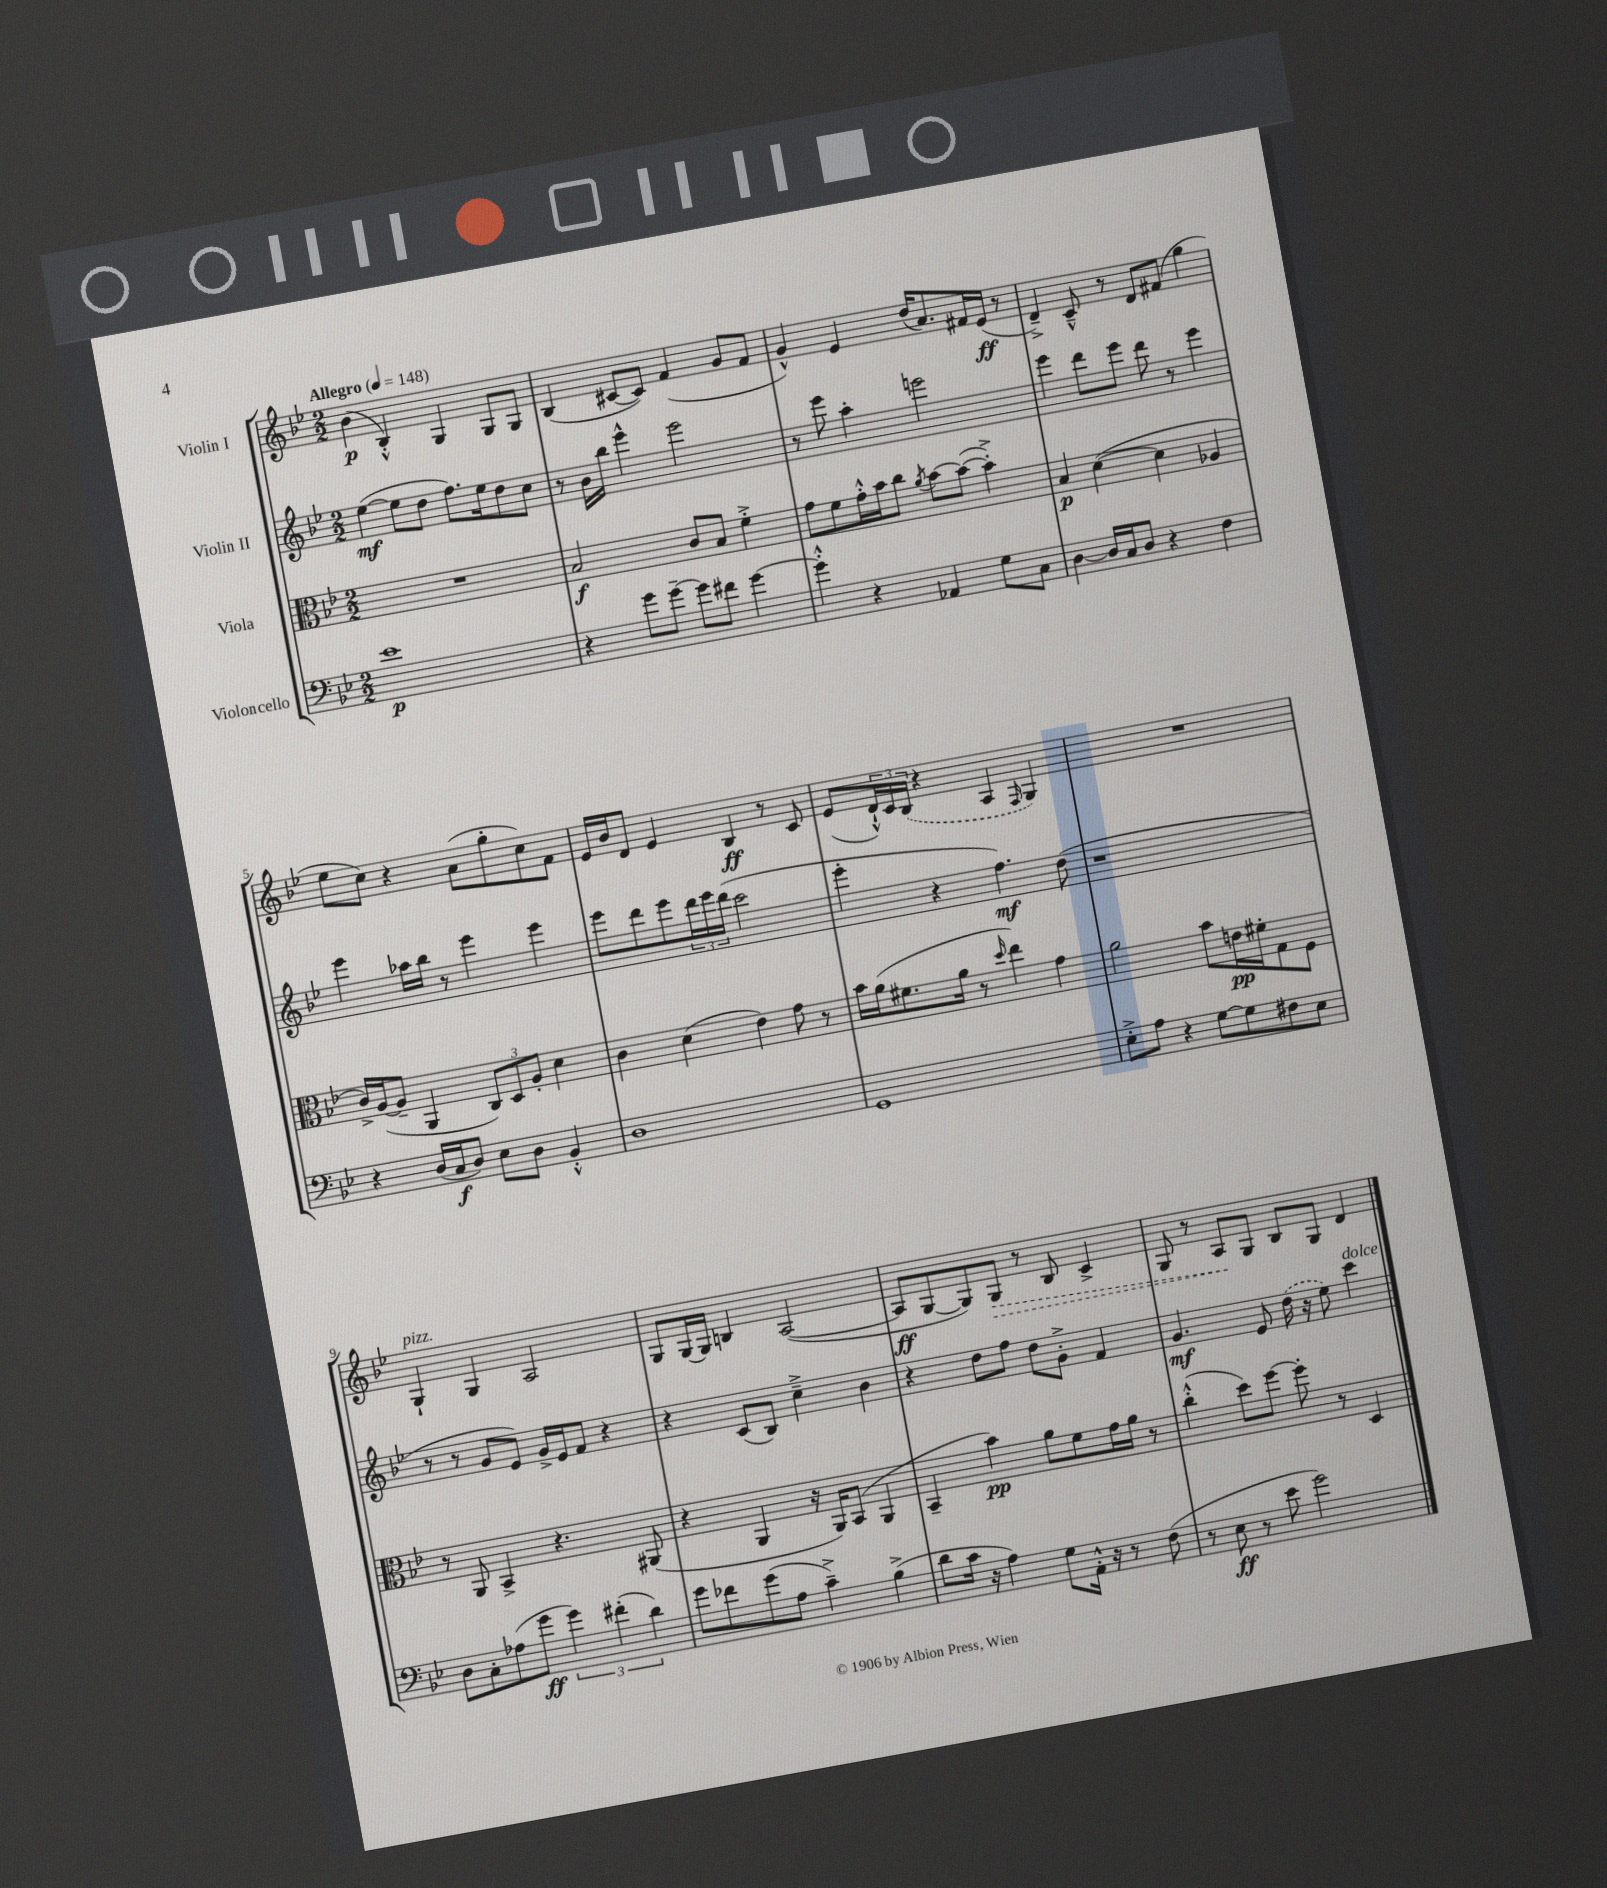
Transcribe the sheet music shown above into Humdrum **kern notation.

**kern	**dynam	**kern	**dynam	**kern	**dynam	**kern	**dynam
*part4	*part4	*part3	*part3	*part2	*part2	*part1	*part1
*staff4	*staff4	*staff3	*staff3	*staff2	*staff2	*staff1	*staff1
*I"Violoncello	*	*I"Viola	*	*I"Violin II	*	*I"Violin I	*
*clefF4	*	*clefC3	*	*clefG2	*	*clefG2	*
*k[b-e-]	*	*k[b-e-]	*	*k[b-e-]	*	*k[b-e-]	*
*M2/2	*	*M2/2	*	*M2/2	*	*M2/2	*
*MM148	*	*MM148	*	*MM148	*	*MM148	*
=1	=1	=1	=1	=1	=1	=1	=1
!	!	!	!	!	!	!LO:TX:a:B:t=Allegro	!
1e-	p	1r	.	([4ee-\	mf	(4b-\	p
.	.	.	.	8ee-\L]	.	4B-'^^/)	.
.	.	.	.	8dd\J	.	.	.
.	.	.	.	8.ff\L)	.	4G/	.
.	.	.	.	16ee-\k	.	.	.
.	.	.	.	8dd\	.	8G/L	.
.	.	.	.	8cc\J	.	8G/J	.
=2	=2	=2	=2	=2	=2	=2	=2
4r	.	2B-/	f	8r	.	(4B-/	.
.	.	.	.	16b-\LL	.	.	.
.	.	.	.	16bb-\JJ	.	.	.
8g\L	.	.	.	4eee-^^\	.	[8c#X/L	.
[8g~\J	.	.	.	.	.	8c#/J])	.
8g\L]	.	8c/L	.	2eee-\	.	(4f/	.
8f#X\J	.	8B-/J	.	.	.	.	.
[4g\	.	4f'^\	.	.	.	8g/L	.
.	.	.	.	.	.	8f/J	.
=3	=3	=3	=3	=3	=3	=3	=3
4g'^^\]	.	8g\L	.	8r	.	4g^^/)	.
.	.	8f\	.	8eee-\	.	.	.
4r	.	16g'^^\L	.	4aa'\	.	4e-/	.
.	.	16b-\J	.	.	.	.	.
.	.	8cc\J	.	.	.	.	.
.	.	8qa/	.	.	.	.	.
4AA-X/	.	[8b-\L	.	2eeen\	.	(16dd/KL	.
.	.	.	.	.	.	8.a/)	.
.	.	(8b-\J_	.	.	.	.	.
8G\L	.	4b-'^\])	.	.	.	16f#X/L	.
.	.	.	.	.	.	(16e-/JJ	ff
8C\J	.	.	.	.	.	8r	.
=4	=4	=4	=4	=4	=4	=4	=4
[4D\	.	4B-/	p	4eee-\	.	4d~^/)	.
16D/LL]	.	([4d\	.	8ddd\L	.	8c~^^/	.
16C/J	.	.	.	.	.	.	.
8D/J	.	.	.	8eee-\J	.	8r	.
4r	.	4d\]	.	8ddd\	.	8d/L	.
.	.	.	.	8r	.	(8f#X/J	.
4F\	.	4A-X/	.	4eee-\	.	4gg\	.
!!LO:LB:g=z
=5	=5	=5	=5	=5	=5	=5	=5
4r	.	16c^/LL)	.	4eee-\	.	8ee-\L	.
.	.	([16A/J	.	.	.	.	.
.	.	8A~/J]	.	.	.	8cc\J)	.
(16D/LL	.	4AA/	.	16aa-X\LL	.	4r	.
16C/J	f	.	.	16bb-\JJ	.	.	.
8D/J)	.	.	.	8r	.	.	.
8E-\L	.	12C/L)	.	4eee-\	.	(8a\L	.
.	.	12D/	.	.	.	.	.
8D\J	.	.	.	.	.	8gg'\	.
.	.	12A'/J	.	.	.	.	.
4BB-'^^/	.	4d\	.	4eee-\	.	8cc\)	.
.	.	.	.	.	.	8f\J	.
=6	=6	=6	=6	=6	=6	=6	=6
1D	.	4c\	.	8eee-\L	.	16e-/LL	.
.	.	.	.	.	.	16b-/J	.
.	.	.	.	8ddd\	.	8d/J	.
.	.	(4d\	.	8eee-\	.	4e-/	.
.	.	.	.	24ddd\L	.	.	.
.	.	.	.	24eee-\	.	.	.
.	.	.	.	(24ddd\JJ	.	.	.
.	.	4e-\)	.	2ccc\	.	4B-/	ff
.	.	8g\	.	.	.	8r	.
.	.	8r	.	.	.	8c/	.
=7	=7	=7	=7	=7	=7	=7	=7
1GG	.	16b-\LL	.	4eee-'\	.	(8e-/L	.
.	.	(16a\J	.	.	.	.	.
.	.	8.f#X\	.	.	.	24d`^^/L)	.
.	.	.	.	.	.	24c/	.
.	.	.	.	.	.	(24B-/JJ	.
.	.	.	.	4r	.	4r	.
.	.	16a\Jk	.	.	.	.	.
.	.	8r	.	.	.	.	.
.	.	16qqdd/	.	.	.	.	.
.	.	4ee-\)	.	4.ff\)	mf	4A/	.
.	.	.	.	.	.	16qqF/	.
.	.	4g\	.	.	.	4G/)	.
.	.	.	.	(8dd\	.	.	.
=8	=8	=8	=8	=8	=8	=8	=8
8E-'^\L	.	2a\	.	1r	.	1r	.
8A\J	.	.	.	.	.	.	.
4r	.	.	.	.	.	.	.
[8G\L	.	8b-\L	.	.	.	.	.
8G\]	.	16en\L	pp	.	.	.	.
.	.	16f#X'\J	.	.	.	.	.
8F#X\	.	8G\	.	.	.	.	.
8E-\J	.	8F\J	.	.	.	.	.
!!LO:LB:g=z
=9	=9	=9	=9	=9	=9	=9	=9
!	!	!	!	!	!	!LO:TX:a:i:t=pizz.	!
8D\L	.	8r	.	8r	.	4G`/	.
8C'\	.	8AA/	.	8r	.	.	.
(8A-X\	.	4BB-^/	.	8g/L	.	4G/	.
8g\J	ff	.	.	8e-/J)	.	.	.
6g\)	.	4.r	.	16g^/LL	.	2A/	.
.	.	.	.	16e-/J	.	.	.
.	.	.	.	8f/J	.	.	.
(6f#X'\	.	.	.	.	.	.	.
.	.	.	.	4r	.	.	.
6d\)	.	.	.	.	.	.	.
.	.	(8AA#X/	.	.	.	.	.
=10	=10	=10	=10	=10	=10	=10	=10
8g\L	.	4r	.	4r	.	8G/L	.
8f-X\	.	.	.	.	.	[16G/L	.
.	.	.	.	.	.	16G/JJ]	.
(8g\	.	4AA/	.	(8c/L	.	4Bn/	.
8A\J	.	.	.	8B-/J)	.	.	.
4c~^\)	.	16r	.	4cc~^\	.	([2A/	.
.	.	16AA/KL)	.	.	.	.	.
.	.	(8BB-/J	.	.	.	.	.
(4B-^\	.	4AA/	.	4b-\	.	.	.
=11	=11	=11	=11	=11	=11	=11	=11
8d\L	.	4BB-~/	.	4r	.	8A/L]	ff
16c\Jk	.	.	.	.	.	[8G/	.
16r	.	.	.	.	.	.	.
4A\)	.	4b-\)	pp	8dd\L	.	8G/])	.
!	!	!	!	!	!	!	!LO:HP:b
.	.	.	.	8ff\J	.	8G/J	>
8G\L	.	8a\L	.	8dd\L	.	8r	.
16AA'^^\Jk	.	8f\	.	8g'^\J	.	8B-/	.
16r	.	.	.	.	.	.	.
8r	.	16g\L	.	4f/	.	4c^/	.
.	.	16a\JJ	.	.	.	.	.
(8F\	.	8r	.	.	.	.	.
=12	=12	=12	=12	=12	=12	=12	=12
8r	.	(4cc'^^\	.	4.g/	mf	8G/	.
8E-\	ff	.	.	.	.	8r	.
8r	.	8dd\L)	.	.	.	8A/L	.
8e-\	.	[8ff\J	.	8e-/	.	8G/J	]
2g\)	.	8ff'\]	.	(16dd\	.	8B-/L	.
.	.	.	.	16r	.	.	.
.	.	8r	.	8ee-\)	.	8G/J	.
!	!	!	!	!LO:TX:a:i:t=dolce	!	!	!
.	.	4D/	.	4ccc\	.	4d/	.
==	==	==	==	==	==	==	==
*-	*-	*-	*-	*-	*-	*-	*-
